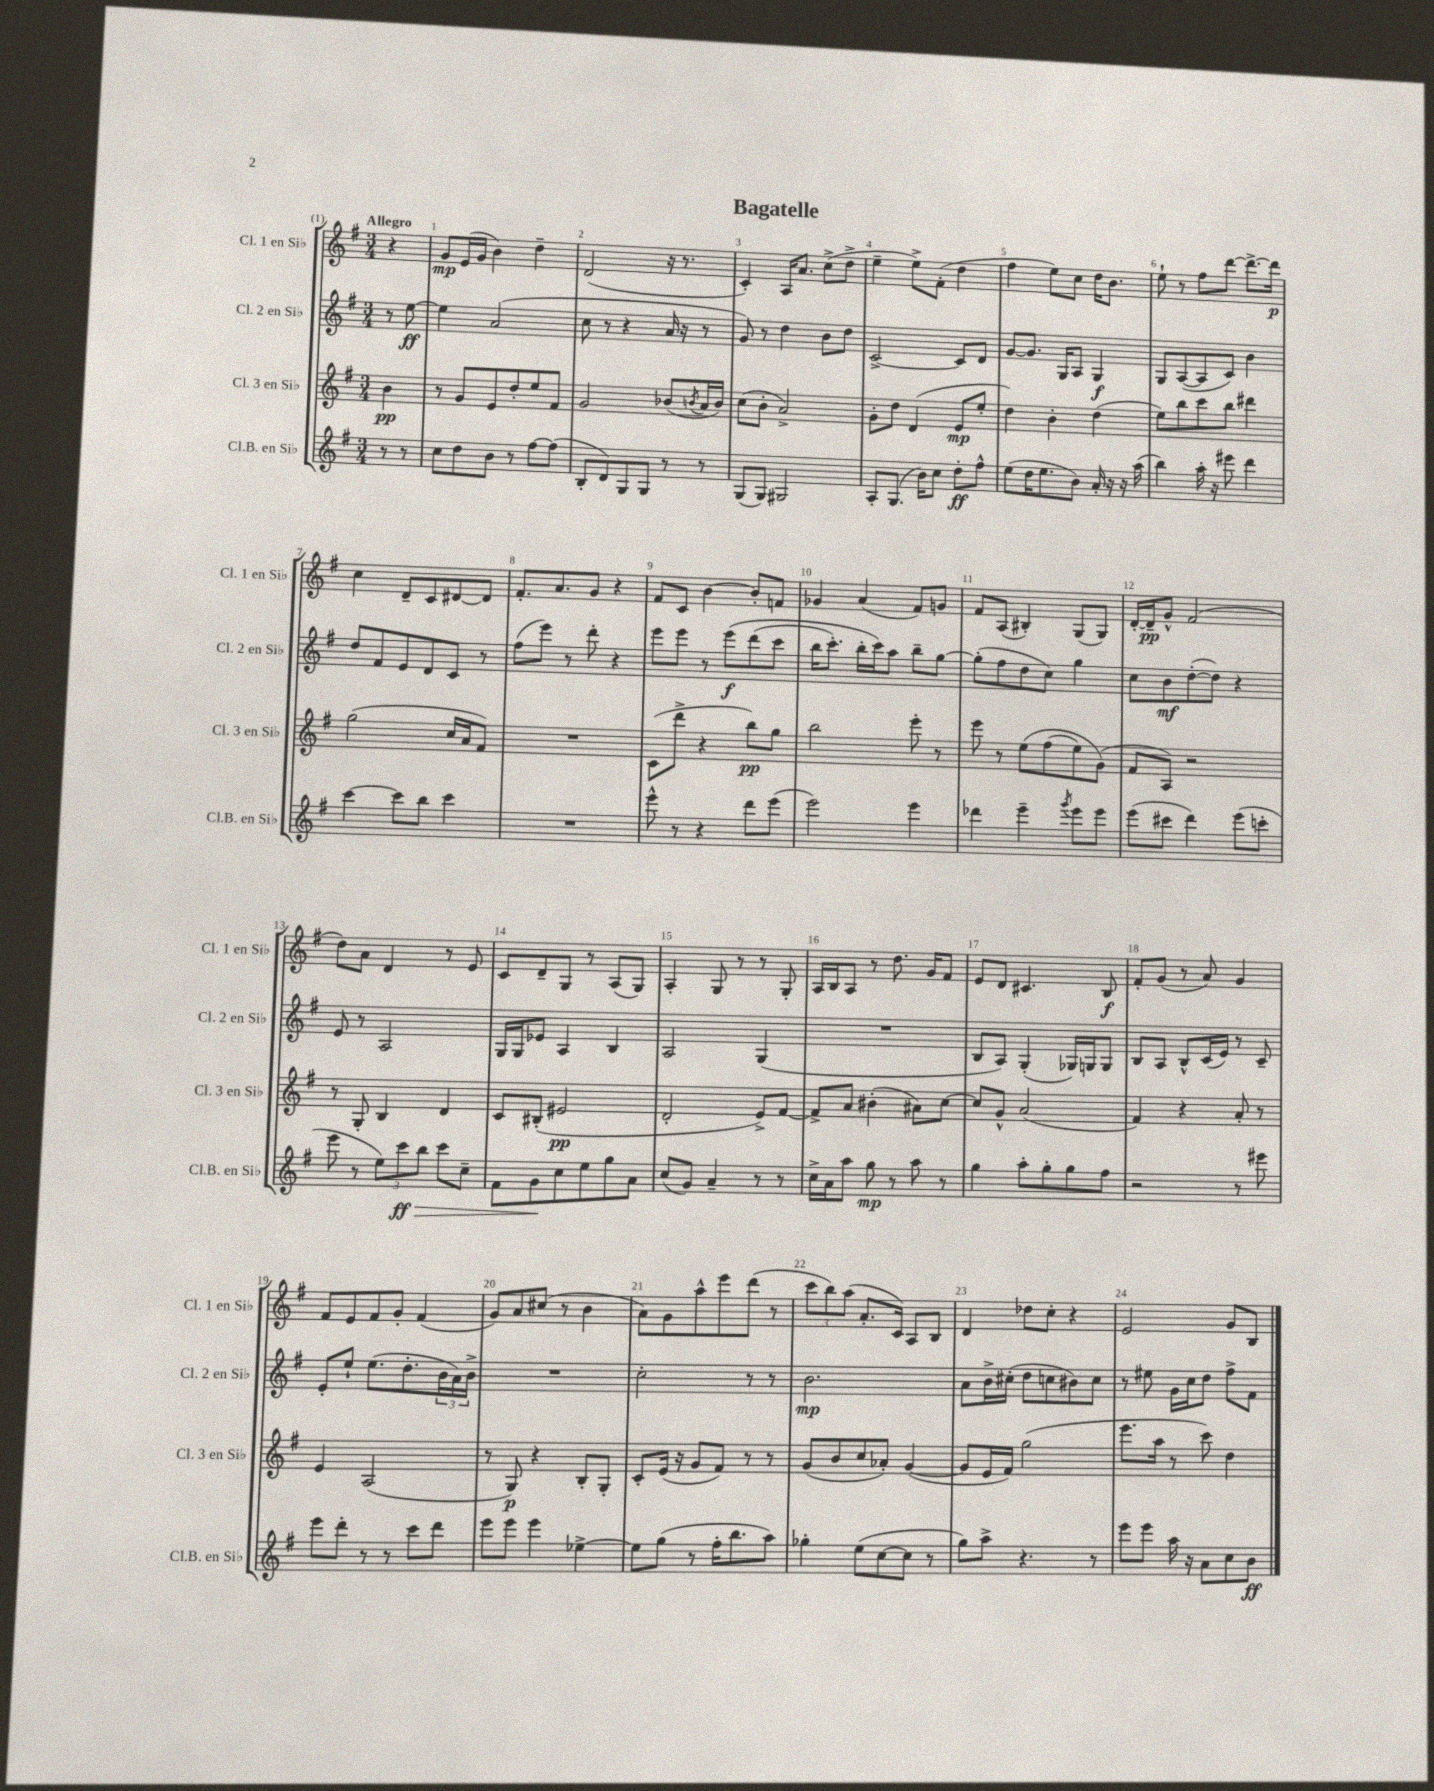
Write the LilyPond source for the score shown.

\header { title = "Bagatelle" }
<<
\new StaffGroup <<
\new Staff = "s0" \with { instrumentName = "Cl. 1 en Sib" shortInstrumentName = "Cl. 1 en Sib" } {
    \clef treble \key g \major \numericTimeSignature \time 3/4 \partial 4 \tempo "Allegro"
    r4 |
    g'8\mp e'16( g'16 b'4) d''4-- |
    d'2( r16 r8. |
    c'4-.) a16 a'8. c''8->( d''8-> |
    e''4-- e''8->) fis'8-.( d''4 |
    fis''4 e''8) c''8 d''16 b'8. |
    e''8-! r8 fis''8 d'''8~ d'''8.~-> d'''16\p |
    c''4 d'8-- c'8 dis'8~ dis'8 |
    fis'8.-. a'8. g'8 r4 |
    fis'8 c'8 b'4~ b'8-. f'8 |
    ges'4 a'4( fis'8) g'8 |
    fis'8 a8( bis4-.) g8( g8) |
    d'16~-. d'16--\pp g'8-^ fis'2( |
    d''8) a'8 d'4 r8 e'8 |
    c'8 d'8-- g8 r8 a8( g8) |
    a4-. g8 r8 r8 g8-. |
    a16 b16 a8 r8 d''8. g'16 fis'8 |
    e'8 d'8 cis'4. b8\f |
    fis'8-. g'8( r8 a'8) g'4 |
    fis'8 e'8 fis'8 g'8-. fis'4( |
    g'8) a'8 cis''8( r8 b'4 |
    a'8) g'8 a''8-^ e'''8 d'''8( r8 |
    \tuplet 3/2 { c'''8 b''8) a''8( } a'8.-. c'16) a8 b8 |
    d'4 des''8 c''8-. r4 |
    e'2 g'8 b8 \bar "|." |
}
\new Staff = "s1" \with { instrumentName = "Cl. 2 en Sib" shortInstrumentName = "Cl. 2 en Sib" } {
    \clef treble \key g \major \numericTimeSignature \time 3/4 \partial 4
    r8 e''8~\ff |
    e''4 a'2( |
    c''8 r8 r4 a'16 r16 r8 |
    g'8) r8 d''4 b'8 d''8 |
    c'2~-> c'8 d'8 |
    g'8~ g'8. g16 a8 g4\f |
    g8 a8~( a8 c'8) b'4 |
    d''8 fis'8 e'8 d'8 c'8 r8 |
    fis''8( e'''8) r8 d'''8-. r4 |
    e'''8 e'''8 r8 e'''8\f\( d'''8( c'''8 |
    b''16 c'''8.-.) b''16-. c'''16\) a''8 b''8-- g''8~ |
    g''8-.( fis''8 d''8 c''8) g''4 |
    c''8 b'8\mf d''8~-.( d''8) r4 |
    e'8 r8 a2 |
    g16 g16 ees'8 a4 b4 |
    a2 g4( |
    R2. |
    b8 a8) g4-.( ges16) g16 g8 |
    b8 a8 b8-^ c'16( e'16) r8 c'8-- |
    e'8-. e''8-! e''8.( d''8.-. \tuplet 3/2 { b'16 a'16) b'16-> } |
    R2. |
    c''2-. r8 r8 |
    b'2.\mp |
    a'8 b'16-> cis''16-.( d''8 c''8 bis'8) c''8 |
    r8 eis''8 g'16 c''16 d''8 fis''8-> fis'8 \bar "|." |
}
\new Staff = "s2" \with { instrumentName = "Cl. 3 en Sib" shortInstrumentName = "Cl. 3 en Sib" } {
    \clef treble \key g \major \numericTimeSignature \time 3/4 \partial 4
    b'4\pp |
    r8 g'8 e'8 d''8-. e''8 fis'8 |
    g'2 bes'8( \acciaccatura { b'8 } a'16 b'16) |
    c''8( b'8-. a'2->) |
    g'8-. d''8 d'4( e'8\mp e''8-. |
    d''4) b'4-. d''4( |
    e''8) b''8 c'''8 b''8 dis'''4 |
    g''2( c''16 a'16 fis'8) |
    R2. |
    c'8( d'''8-> r4 b''8\pp) g''8 |
    b''2 e'''8-. r8 |
    e'''8 r8 e''8\( fis''8( e''8) g'8(\) |
    fis'8 a8) r2 |
    r8 g8-. b4 d'4 |
    c'8 bis8-.( eis'2\pp |
    d'2-. e'8->) fis'8~ |
    fis'8-> a'8 bis'4-.( ais'8) c''8~ |
    c''8 g'8-^ a'2( |
    fis'4) r4 a'8-. r8 |
    e'4 a2( |
    r8 g8\p) r4 b8-. g8-. |
    c'8-. e'16( r16 g'8 fis'8) r8 r8 |
    g'8( b'8 c''8 aes'8-.) g'4~( |
    g'8 e'16 fis'16) g''2( |
    e'''8. a''16 r8 c'''8) d''4 \bar "|." |
}
\new Staff = "s3" \with { instrumentName = "Cl.B. en Sib" shortInstrumentName = "Cl.B. en Sib" } {
    \clef treble \key g \major \numericTimeSignature \time 3/4 \partial 4
    r8 r8 |
    c''8 d''8 b'8 r8 fis''8~ fis''8( |
    b8-. d'8) g8 g8 r8 r8 |
    g8( g8) gis2 |
    a8-. g8.( b'16) c''8 d''8-.\ff fis''8-^ |
    e''8( d''16 e''8. b'8) a'16-. r16 r16 a''16( |
    b''4) a''16-. r16 eis'''8 d'''4 |
    c'''4~ c'''8 b''8 c'''4 |
    R2. |
    e'''8-^ r8 r4 d'''8 e'''8( |
    e'''2) e'''4 |
    des'''4 e'''4-- \acciaccatura { g'''8 } e'''8 e'''8 |
    e'''8( cis'''8 d'''4) e'''8( c'''8-. |
    e'''8 r8 \tuplet 3/2 { e''8) c'''8\ff\> b''8 } c'''8 c''8-- |
    fis'8 g'8\! c''8 e''8 g''8 a'8 |
    c''8( g'8) a'4-- r8 r8 |
    c''16-> a'16 a''8 g''8\mp r8 a''8 r8 |
    g''4 a''8-. g''8-. g''8 fis''8 |
    r2 r8 eis'''8 |
    e'''8 d'''8-. r8 r8 c'''8 d'''8 |
    e'''8 e'''8 e'''4 ees''4~-> |
    ees''8 g''8( r8 fis''16-. b''8. a''8) |
    ges''4-. e''8( c''8~ c''8 r8 |
    g''8) a''8-> r4. r8 |
    e'''8 e'''8 a''16 r16 a'8 c''8 b'8\ff \bar "|." |
}
>>
>>
\layout { \context { \Score \override BarNumber.break-visibility = ##(#f #t #t) barNumberVisibility = #all-bar-numbers-visible } }
